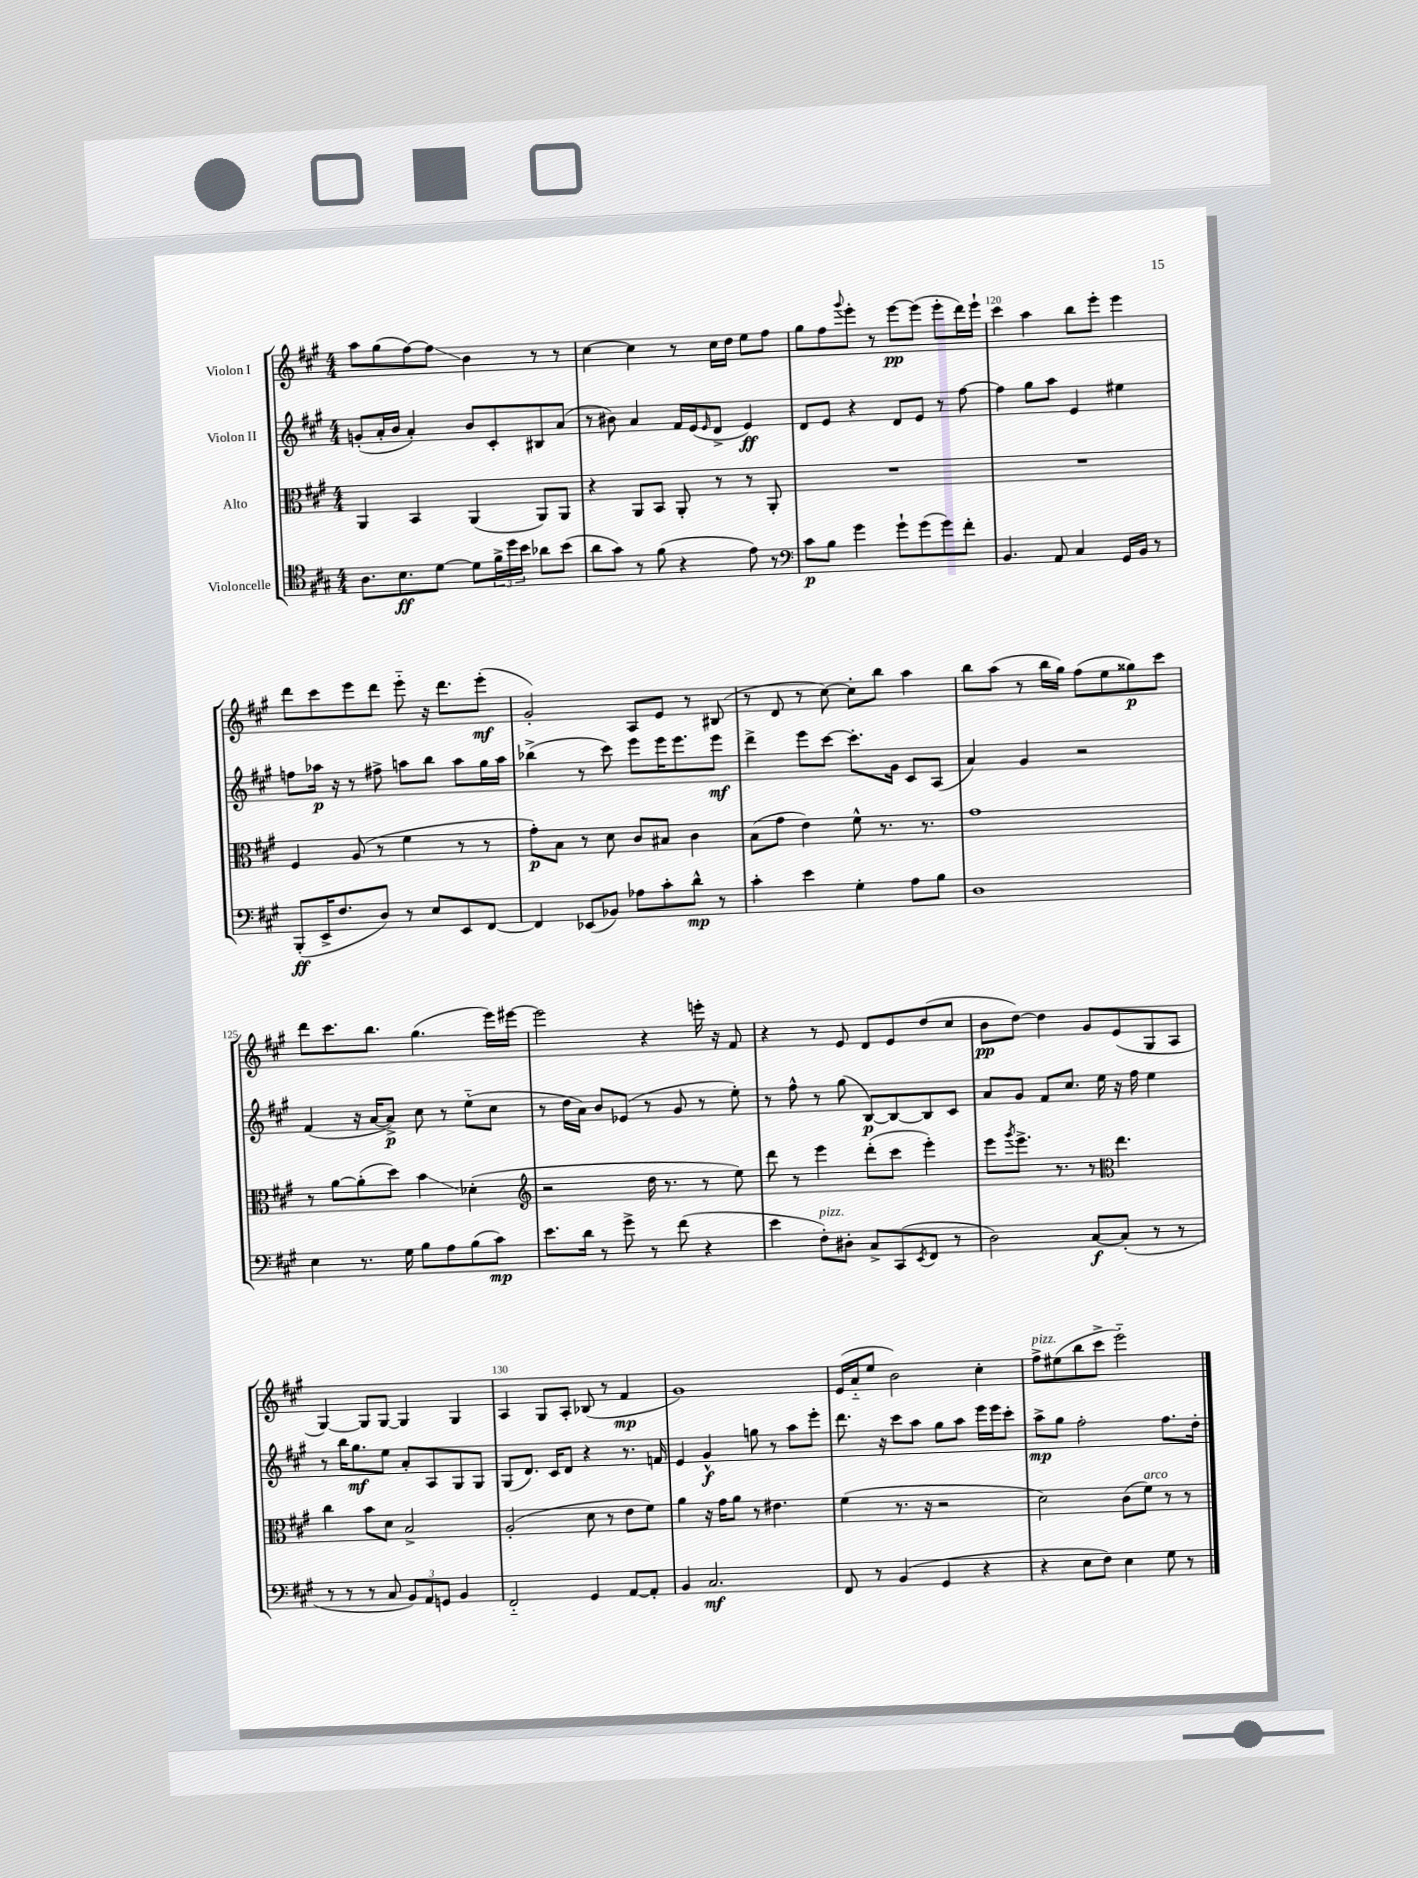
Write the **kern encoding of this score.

**kern	**kern	**kern	**kern
*staff4	*staff3	*staff2	*staff1
*clefC4	*clefC3	*clefG2	*clefG2
*k[f#c#g#]	*k[f#c#g#]	*k[f#c#g#]	*k[f#c#g#]
*M4/4	*M4/4	*M4/4	*M4/4
8.A	4AA	(8g'	8aa
.	.	16a'	(8gg#
8.B	.	16b	.
.	4BB	4a')	[8ff#)
[8d	.	.	8ff#]
8d]	(4AA	8b	4b
24f#^	.	8c#'	.
24dd	.	.	.
24b	.	.	.
8a-	8AA)	8B#	8r
(8b	8AA	(8a	8r
=	=	=	=
8a	4r	8r	[4cc#
8g#)	.	8b#)	.
8r	8AA	4a	4cc#]
(8f#	8BB	.	.
4r	8AA'	16f#	8r
.	.	(16e	.
.	.	16qqe	.
.	8r	8d^	16cc#
.	.	.	16dd
8e)	8r	4e)	8ee
8r	8AA'	.	8ff#
=	=	=	=
*clefF4	*	*	*
8c#	1r	8d	8gg#
8B	.	8e	8ff#
.	.	.	8qqggg#
4g#	.	4r	8eee'
.	.	.	8r
8g#`	.	8d	[8eee
(8g#	.	8e	(8eee]
8g#)	.	8r	8eee'
8f#'	.	[8ff#	16ddd)
.	.	.	16eee`
=	=	=	=
4.BB	1r	4ff#]	4ccc#
.	.	8gg#	4aa
8AA	.	8aa	.
4C#	.	4e	8bb
.	.	.	8eee'
16GG#	.	4ee#	4eee
16BB	.	.	.
8r	.	.	.
=	=	=	=
(8BBB'	4F#	8ff	8ddd
16EE^	.	16aa-	8ccc#
8.F#	.	16r	.
.	(8A	8r	8eee
8D)	8r	8ff#^	8ddd
8r	4f#	8aa	8eee'~
8E	.	8bb	16r
.	.	.	8.ddd
8EE	8r	8aa	.
[8FF#	8r	16gg#	(8eee'
.	.	16aa	.
=	=	=	=
4FF#]	8g#')	(4bb-^	2g#')
.	8B	.	.
(8EE-	8r	8r	.
8BB-)	8d	8ccc#)	.
8A-	8c#	8eee	8A
8c#'	8B#	16eee	8e
.	.	8.eee	.
8d^^	4c#	.	8r
8r	.	8eee	(8B#
=	=	=	=
4c#'	(8B	4ddd^	8r
.	8g#	.	8d
4e	4e)	8eee	8r
.	.	[8ccc#	[8cc#)
4G#'	8f#^^	8.ccc#']	8cc#']
.	8.r	.	8bb
.	.	16g#	.
8A	.	8c#	4aa
.	8.r	.	.
8B	.	(8A	.
=	=	=	=
1D	1g#	4a)	8bb
.	.	.	(8aa
.	.	4g#	8r
.	.	.	16bb
.	.	.	16gg#)
.	.	2r	(8ff#
.	.	.	8ee
.	.	.	8gg##)
.	.	.	8ccc#
=	=	=	=
4E	8r	(4f#	8ddd
.	[8a	.	8.ccc#
8.r	(8a']	16r	.
.	.	[16a	8.bb
.	8dd)	8a^])	.
16G#	.	.	.
8B	4b	8cc#	(4.gg#
8A	.	8r	.
(8B	(4d-'	(8ee'~	.
8c#)	.	8cc#	16eee)
.	.	.	[16eee#
=	=	=	=
*	*clefG2	*	*
8.e	2r	8r	2eee#]
.	.	16dd	.
16d	.	16a)	.
8r	.	8b	.
8g#^	.	(8e-	.
8r	16dd	8r	4r
.	8.r	.	.
(8f#	.	8g#	.
4r	8r	8r	16eee'
.	.	.	16r
.	8ee)	8ee')	8f#
=	=	=	=
4e	8ddd	8r	4r
.	8r	8ff#^^	.
8F#')	4eee	8r	8r
8D#'	.	(8gg#	8e
8C#^	(8ddd'	[8B)	8d
(8CC#	8ccc#	8B_	8e
8qEE	.	.	.
8FF#	4eee')	8B]	(8dd
8r	.	8c#	8cc#
=	=	=	=
2D)	8eee	8a	8b
.	8qggg#	.	.
.	8.eee^	8g#	[8dd)
.	.	8f#	4dd]
.	8.r	.	.
.	.	8.cc#	.
[8C#	8r	.	8g#
.	.	16ee	.
*	*clefC3	*	*
(8C#']	4.ee	16r	(8e
.	.	16ff#	.
8r	.	4ee	8G#
8r	.	.	8A
=	=	=	=
8r	4cc#	8r	[4G#)
8r	.	16bb	.
.	.	8.gg#	.
8r	8b	.	8G#]
8C#	8d	8ee	[8G#
12BB)	2B^	8a'	4G#]
12AA	.	.	.
.	.	8A	.
12GG	.	.	.
4BB	.	8G#	4G#
.	.	8G#	.
=	=	=	=
2FF#'~	(2A'	(8G#	4A
.	.	8.d)	.
.	.	.	8G#
.	.	16c#	.
.	.	8d	8A'
4GG#	8d	4r	(8B-
.	8r	.	8r
[8AA	8e	8.r	4f#
8AA']	8f#)	.	.
.	.	16f	.
=	=	=	=
4BB	4a	4e	1g#)
2.C#	16r	4g#^^	.
.	16g#	.	.
.	8a	.	.
.	8r	8gg	.
.	4.e#	8r	.
.	.	8aa	.
.	.	8eee'	.
=	=	=	=
8FF#	(4f#	8.ddd	(16e
.	.	.	16a'~
8r	.	.	8ee
.	.	16r	.
(4BB	8.r	8ccc#	2b)
.	.	8aa	.
.	16r	.	.
4GG#	2r	8gg#	.
.	.	8aa	.
4r	.	16eee	4cc#'
.	.	16eee	.
.	.	8ccc#'	.
=	=	=	=
4r	2d)	8aa^	8ff#^
.	.	8gg#	(8ee#
8E	.	2ff#'	8bb
8F#)	.	.	8ccc#^
4E	(8c#	.	2eee'~)
.	8f#)	.	.
8G#	8r	8.ff#	.
8r	8r	.	.
.	.	16dd'	.
==	==	==	==
*-	*-	*-	*-
